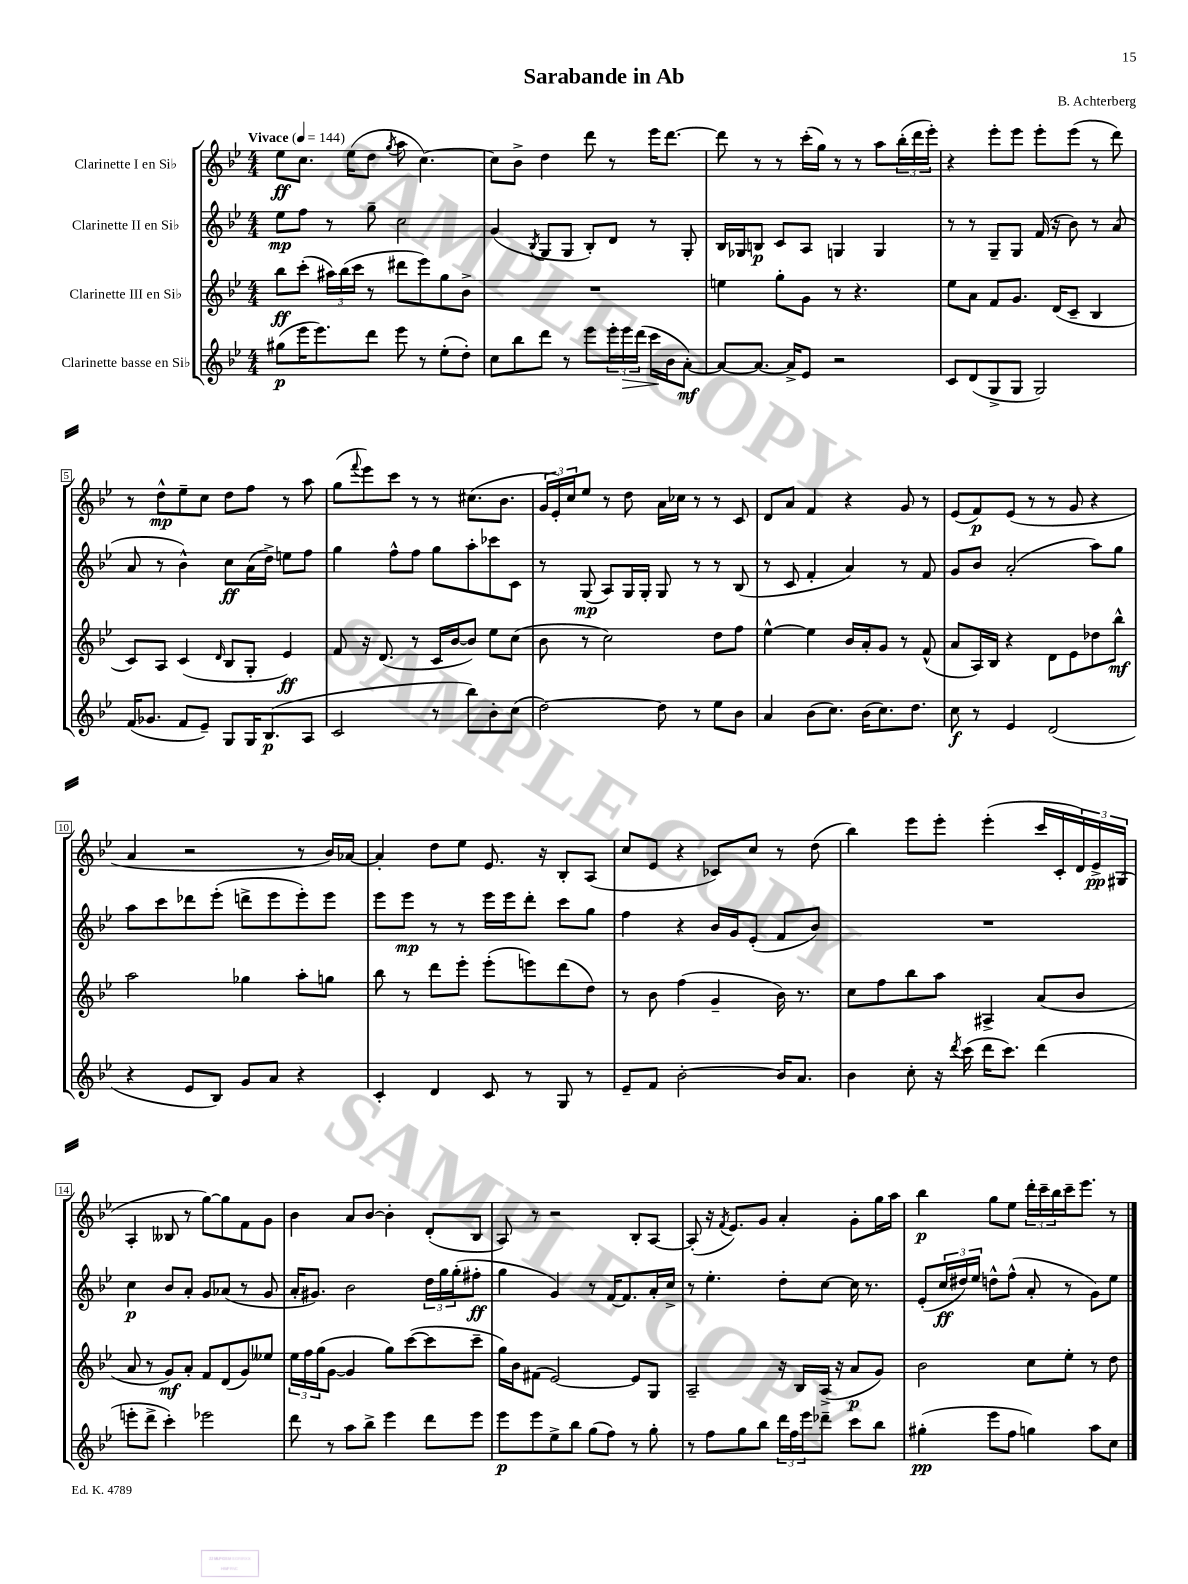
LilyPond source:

\header { title = "Sarabande in Ab" composer = "B. Achterberg" }
<<
\new StaffGroup <<
\new Staff = "s0" \with { instrumentName = "Clarinette I en Sib" } {
    \clef treble \key bes \major \numericTimeSignature \time 4/4 \tempo "Vivace" 4 = 144
    ees''8\ff c''8. ees''16( d''8 \acciaccatura { g''8 } a''8 c''4.~) |
    c''8 bes'8-> d''4 d'''8 r8 ees'''16 d'''8.~ |
    d'''8 r8 r8 c'''16-.( g''16) r8 r8 a''8 \tuplet 3/2 { bes''16-.( d'''16 ees'''16-.) } |
    r4 ees'''8-. ees'''8 ees'''8-. ees'''8( r8 d'''8) |
    r8 d''8-^\mp ees''8-- c''8 d''8 f''8 r8 a''8 |
    g''8( \appoggiatura { f'''8 } ees'''8) c'''8 r8 r8 cis''8.( bes'8. |
    \tuplet 3/2 { g'16 ees'16-.) c''16 } ees''8 r8 d''8 a'16 ces''16 r8 r8 c'8 |
    d'8 a'8 f'4 r4 g'8 r8 |
    ees'8( f'8\p) ees'8( r8 r8 g'8 r4 |
    a'4 r2 r8 bes'16) aes'16~ |
    aes'4-. d''8 ees''8 ees'8. r16 bes8-. a8( |
    c''8 ees'8 r4 ces'8) c''8 r8 d''8( |
    bes''4) ees'''8 ees'''8-. ees'''4-.( c'''16 c'16-. \tuplet 3/2 { d'16) ees'16->\pp gis16( } |
    a4-. beses8 r8 g''8~) g''8 f'8 g'8 |
    bes'4 a'8 bes'8~ bes'4-. d'8-.( bes8 |
    a8) r8 r2 bes8-. a8~ |
    a8-.( r16 \acciaccatura { f'8 } ees'8.) g'8 a'4-. g'8-. g''16 a''16 |
    bes''4\p g''8 ees''8 \tuplet 3/2 { d'''16-. c'''16-- bes''16 } c'''16-- ees'''8. r8 \bar "|." |
}
\new Staff = "s1" \with { instrumentName = "Clarinette II en Sib" } {
    \clef treble \key bes \major \numericTimeSignature \time 4/4
    ees''8\mp f''8 r8 g''8-- c''2 |
    g'4( \acciaccatura { bes8 } g8 g8 bes8-.) d'8 r8 g8-. |
    bes16 ges16 b8\p c'8 a8 g4 g4 |
    r8 r8 g8-- g8 f'16( r16 bes'8) r8 a'8( |
    a'8 r8 bes'4-^) c''8\ff a'16( d''16->) e''8 f''8 |
    g''4 f''8-^ f''8 g''8 a''8-. ces'''8 c'8 |
    r8 g8\mp( a8) g16 g16-. g8 r8 r8 bes8( |
    r8 c'8 f'4-. a'4) r8 f'8 |
    g'8 bes'8 a'2-.( a''8) g''8 |
    a''8 c'''8 des'''8 ees'''8-.( d'''8-> ees'''8 ees'''8-.) ees'''8 |
    ees'''8 ees'''8\mp r8 r8 ees'''16 ees'''16 d'''8-. c'''8 g''8 |
    f''4 r4 bes'16 g'16 ees'8-.( f'8 bes'8) |
    R1 |
    c''4\p bes'8 a'8-. g'8 aes'8( r8 g'8 |
    a'16-. gis'8.) bes'2 \tuplet 3/2 { d''16 g''16 g''16-.( } fis''8-.\ff |
    g''4 g'4) r8 f'16~ f'8. a'16-. c''16-> |
    r8 ees''4.-. d''8-. c''8~ c''16 r8. |
    ees'8-.( \tuplet 3/2 { c''16\ff dis''16) ees''16 } d''8-^ f''8-^( a'8-. r8 g'8) ees''8 \bar "|." |
}
\new Staff = "s2" \with { instrumentName = "Clarinette III en Sib" } {
    \clef treble \key bes \major \numericTimeSignature \time 4/4
    bes''8\ff c'''8-.( \tuplet 3/2 { ais''16) bes''16( c'''16 } r8 dis'''8 ees'''8) g''8 bes'8-> |
    R1 |
    e''4 g''8-. g'8 r8 r4. |
    ees''8 a'8 f'8 g'8. d'16( c'8-- bes4 |
    c'8) a8 c'4( \grace { d'16 } bes8 g8-. ees'4\ff) |
    f'8 r16 d'8.( r8 c'16 bes'16~ bes'8) ees''8 c''8( |
    bes'8 r8 c''2) d''8 f''8 |
    ees''4~-^ ees''4 bes'16 a'16-. g'8 r8 f'8-^( |
    a'8 a16) bes16 r4 d'8 ees'8 des''8 bes''8-^\mf |
    a''2 ges''4 a''8-. g''8 |
    bes''8 r8 d'''8 ees'''8-. ees'''8-.( e'''8) d'''8( d''8) |
    r8 bes'8 f''4( g'4-- bes'16) r8. |
    c''8 f''8 bes''8 a''8 ais4-> a'8( bes'8 |
    a'8 r8 g'8\mf) a'8-. f'8 d'8( g'8) eeses''8 |
    \tuplet 3/2 { ees''16 f''16 g''16( } g'8~ g'4 g''8) c'''8~( c'''8 c'''8-- |
    g''16) bes'16 fis'8( ees'2~) ees'8 g8 |
    a2-- r16 bes16 a16->( r16 a'8\p g'8) |
    bes'2 c''8 ees''8-. r8 d''8 \bar "|." |
}
\new Staff = "s3" \with { instrumentName = "Clarinette basse en Sib" } {
    \clef treble \key bes \major \numericTimeSignature \time 4/4
    gis''8\p( ees'''16 ees'''8.) d'''8 ees'''8 r8 ees''8-.( d''8-.) |
    c''8 bes''8 d'''8 r8 ees'''8 \tuplet 3/2 { ees'''16-. ees'''16\> d'''16( } c'''16\! bes'16 a'8~-.\mf) |
    a'8~ a'8.~ a'16-> ees'8 r2 |
    c'8 d'8( g8-> g8 g2) |
    f'16( ges'8. f'8 ees'8--) g8 g16 bes8.\p( a8 |
    c'2 r8 bes''8) bes'8-. c''8( |
    d''2~) d''8 r8 ees''8 bes'8 |
    a'4 bes'8( c''8.) bes'16( c''8.) d''8. |
    c''8\f r8 ees'4 d'2( |
    r4 ees'8 bes8) g'8 a'8 r4 |
    c'4-. d'4 c'8 r8 g8 r8 |
    ees'8-- f'8 bes'2~-. bes'16 a'8. |
    bes'4 c''8-. r16 \acciaccatura { d'''8 } c'''16( d'''16 c'''8.) d'''4( |
    e'''8-. d'''8-> c'''4-.) ees'''2 |
    d'''8 r8 a''8 bes''8-> ees'''4 d'''8 ees'''8 |
    ees'''8\p ees'''8 ees''8-> bes''8 g''8( f''8) r8 g''8-. |
    r8 f''8 g''8 bes''8 \tuplet 3/2 { d'''16 f''16 ees'''16 } des'''8-- c'''8 bes''8 |
    gis''4-.\pp( ees'''8 f''8 g''4) a''8 c''8 \bar "|." |
}
>>
>>
\layout { \context { \Score \override BarNumber.stencil = #(make-stencil-boxer 0.1 0.3 ly:text-interface::print) } }
